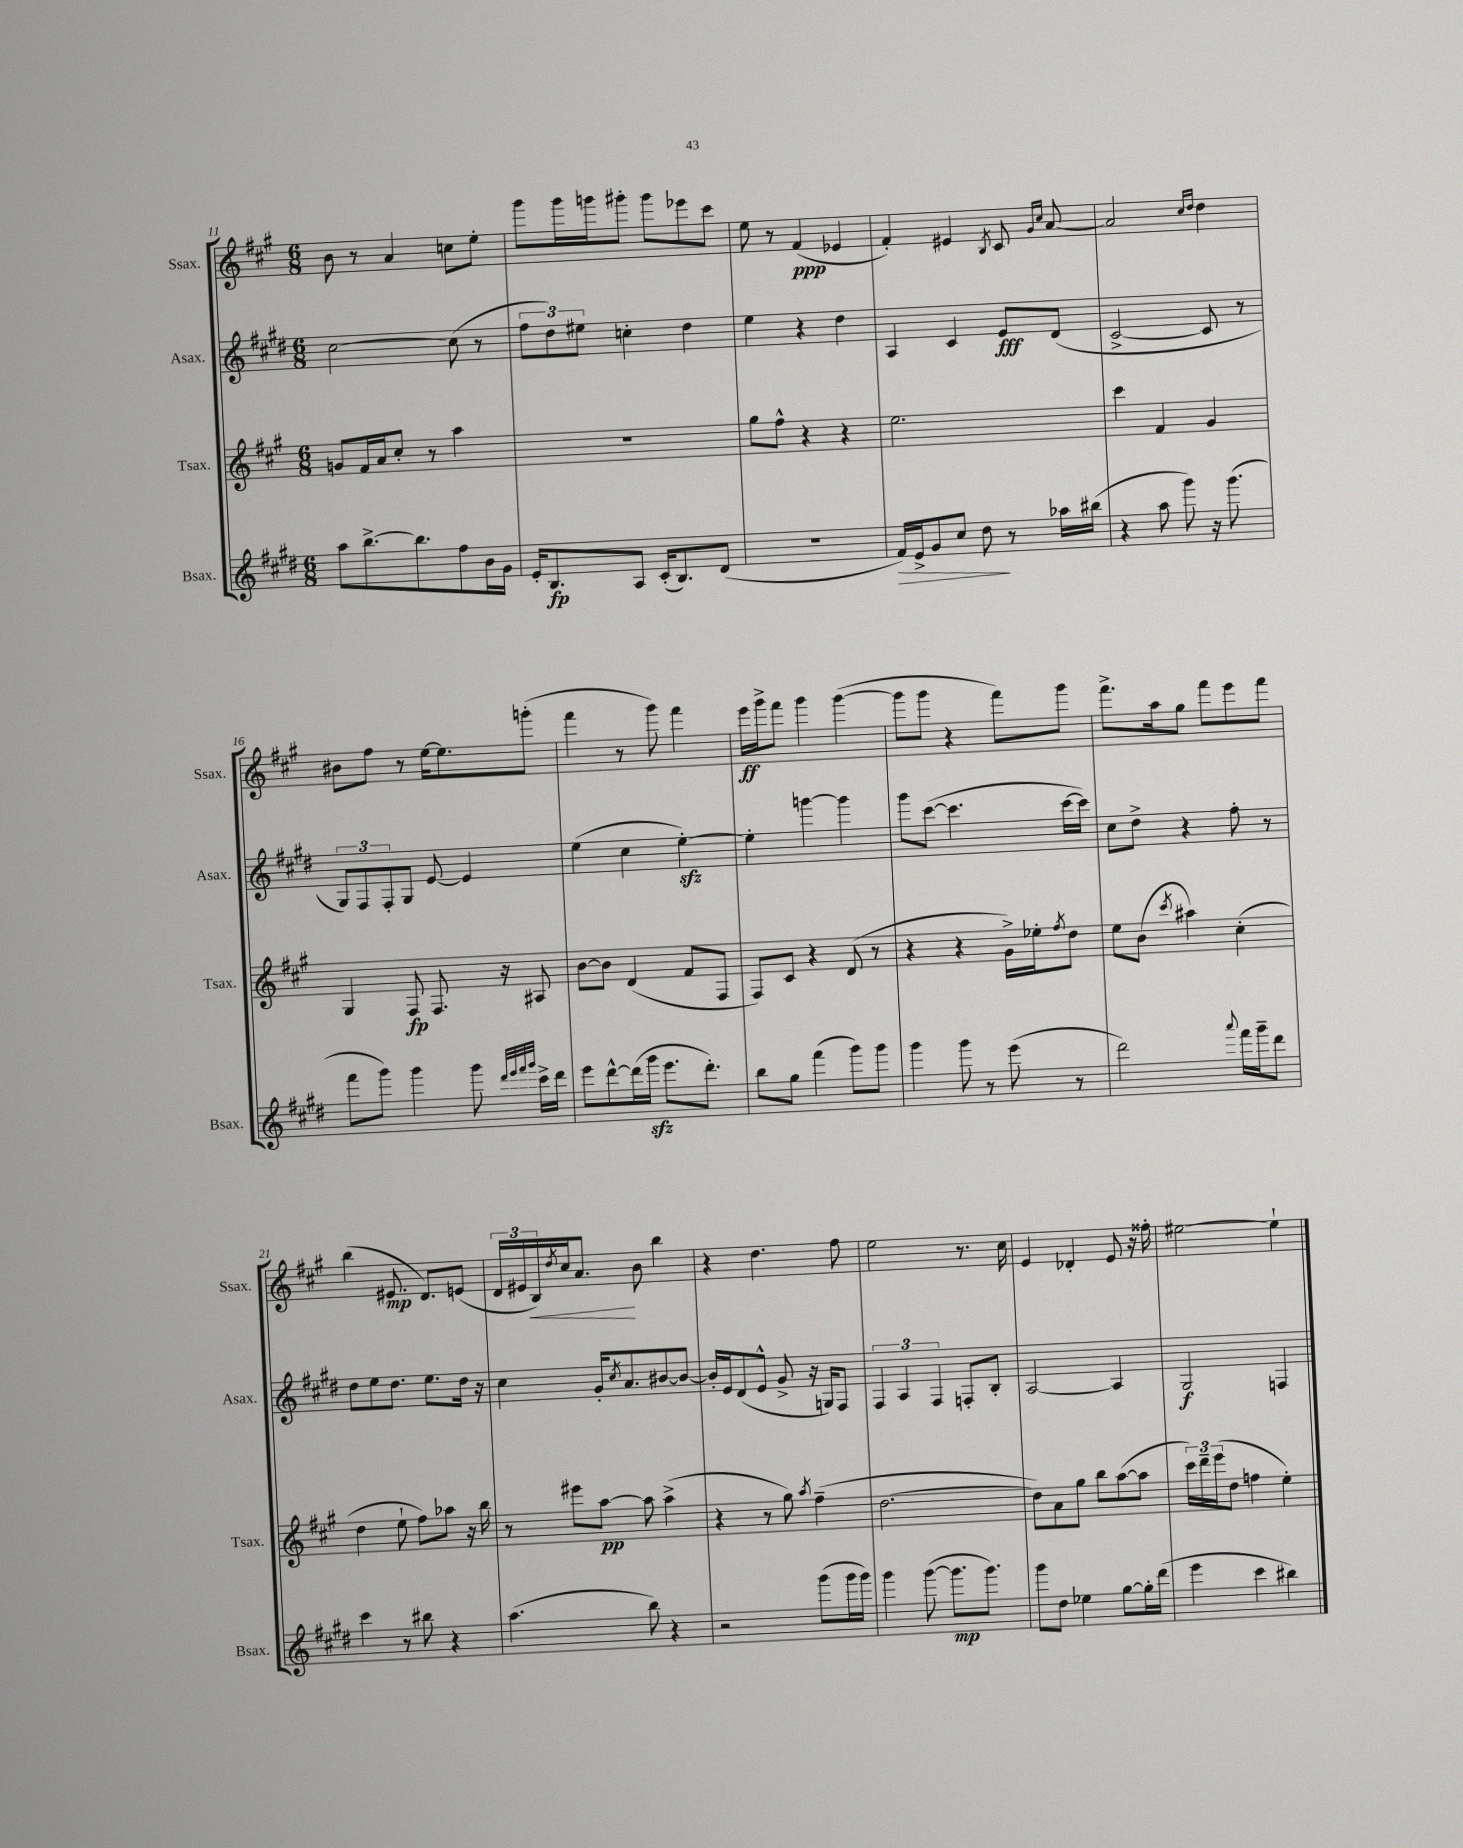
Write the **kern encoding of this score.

**kern	**kern	**kern	**kern
*staff4	*staff3	*staff2	*staff1
*clefG2	*clefG2	*clefG2	*clefG2
*k[f#c#g#d#]	*k[f#c#g#]	*k[f#c#g#d#]	*k[f#c#g#]
*M6/8	*M6/8	*M6/8	*M6/8
8aa	8g	[2cc#	8b
[8.bb^	16f#	.	8r
.	16a	.	.
.	8cc#'	.	4a
8.bb]	.	.	.
.	8r	.	.
8ff#	4aa	(8cc#]	8cc
16b	.	8r	8ee'
16g#	.	.	.
=	=	=	=
16e'	2.r	12ff#	8ggg#
8.B	.	.	.
.	.	12dd#)	.
.	.	.	16ggg#
.	.	12ee#	.
.	.	.	16ggg
8A	.	4cc'	8ggg#'
(16c#'	.	.	8ggg#
8.B)	.	.	.
.	.	4dd#	8eee-
(8d#	.	.	8ccc#
=	=	=	=
2.r	8gg#	4ee	8ee
.	8ff#^^	.	8r
.	4r	4r	(4f#
.	4r	4dd#	4e-
=	=	=	=
16f#)	2.ee	4A	4f#')
16e^	.	.	.
8g#	.	.	.
8cc#	.	4c#	4e#
8dd#	.	.	.
.	.	.	8qB
8r	.	8e	8c#
.	.	.	16qqg#
.	.	.	16qqcc#
16aa-	.	(8d#	[8a
(16bb#	.	.	.
=	=	=	=
4r	4ccc#	[2c#^	2a]
8aa	4f#	.	.
8ggg#)	.	.	.
.	.	.	16qqcc#
.	.	.	16qqdd
16r	4g#	8c#]	4dd
(8.ggg#	.	.	.
.	.	8r	.
=	=	=	=
8fff#	4G#	12G#)	8b#
.	.	12F#	.
8ggg#)	.	.	8ff#
.	.	12F#'	.
4ggg#	8F#	8G#	8r
.	8.F#	[8e	[16ee
.	.	.	8.ee]
8ggg#	.	4e]	.
.	16r	.	.
32qqddd#	.	.	.
32qqeee	.	.	.
32qqfff#	.	.	.
32qqggg#	.	.	.
16ccc#^	8A#	.	(8ggg'
16ddd#	.	.	.
=	=	=	=
8eee	[8b	(4ee	4fff#
[8ddd#^^	8b]	.	.
(16ddd#]	(4d	4cc#	8r
16ggg#	.	.	.
8.eee	.	.	8ggg#)
.	8f#	[4ee')	4fff#
8.ddd#')	.	.	.
.	8F#	.	.
=	=	=	=
8bb	8F#)	4ee']	16eee
.	.	.	16ggg#^
8gg#	8c#	.	8fff#
(4fff#	4r	[4ggg	4ggg#
8ggg#)	(8d	4ggg]	([4ggg#
8ggg#	8r	.	.
=	=	=	=
4ggg#	4r	8ggg#	8ggg#]
.	.	([8ccc#	8ggg#
8ggg#	4r	4.ccc#]	4r
8r	.	.	.
(8eee	16g#^)	.	8fff#)
.	16ee-'	.	.
.	8qff#	.	.
8r	8dd	[16ccc#	8ggg#
.	.	16ccc#])	.
=	=	=	=
2ddd#)	8ee	8cc#	8.fff#^
.	(8b	8dd#^	.
.	.	.	16aa
.	8qccc#	.	.
.	4aa#)	4r	8gg#
.	.	.	8fff#
8qqaaa	.	.	.
16fff#	(4cc#'	8ff#'	8eee
16ggg#~	.	.	.
8ddd#	.	8r	8fff#
=	=	=	=
4ccc#	4dd	8dd#	(4bb
.	.	8ee	.
8r	8ee`	8.dd#	8.e#
8bb#	8ff#)	.	.
.	.	8.ee	8.d)
4r	8aa-	.	.
.	16r	16dd#	(8e
.	16bb	16r	.
=	=	=	=
(4.aa	8r	4cc#	24d
.	.	.	24e#
.	.	.	24B)
.	.	.	8qdd
.	8eee#	.	16cc#
.	.	.	8.a
.	[8aa	16g#'	.
.	.	8qcc#	.
.	.	8.a	.
8bb)	8aa]	.	8b
4r	(4aa^	[8b#	4bb
.	.	8b#_	.
=	=	=	=
2r	4r	16b#']	4r
.	.	16e	.
.	.	(8d#	.
.	8r	8e^^	4.dd
.	8gg#)	8g#^	.
.	8qaa	.	.
(8ggg#	(4ff#~	16r	.
.	.	16G)	.
16ggg#	.	8F#	8ff#
16ggg#)	.	.	.
=	=	=	=
4ggg#	[2.dd	6F#	2ee
.	.	6A	.
([8ggg#	.	.	.
.	.	6F#	.
8.ggg#]	.	.	.
.	.	8F'	8.r
8.ggg#)	.	.	.
.	.	8B'	.
.	.	.	16cc#
=	=	=	=
8ggg#	8dd])	[2A	4e
8dd#	8a	.	.
4ee-	8gg#	.	4d-'
.	8bb	.	.
[8gg#	([8aa	4A]	8e
16gg#']	8aa]	.	16r
(16ddd#	.	.	16ff##'
=	=	=	=
4eee	24ccc#)	2G#	[2ee#
.	24ddd~	.	.
.	(24eee	.	.
.	8dd	.	.
4ccc#	4ff	.	.
4bb#)	4ee')	4F	4ee#`]
==	==	==	==
*-	*-	*-	*-
